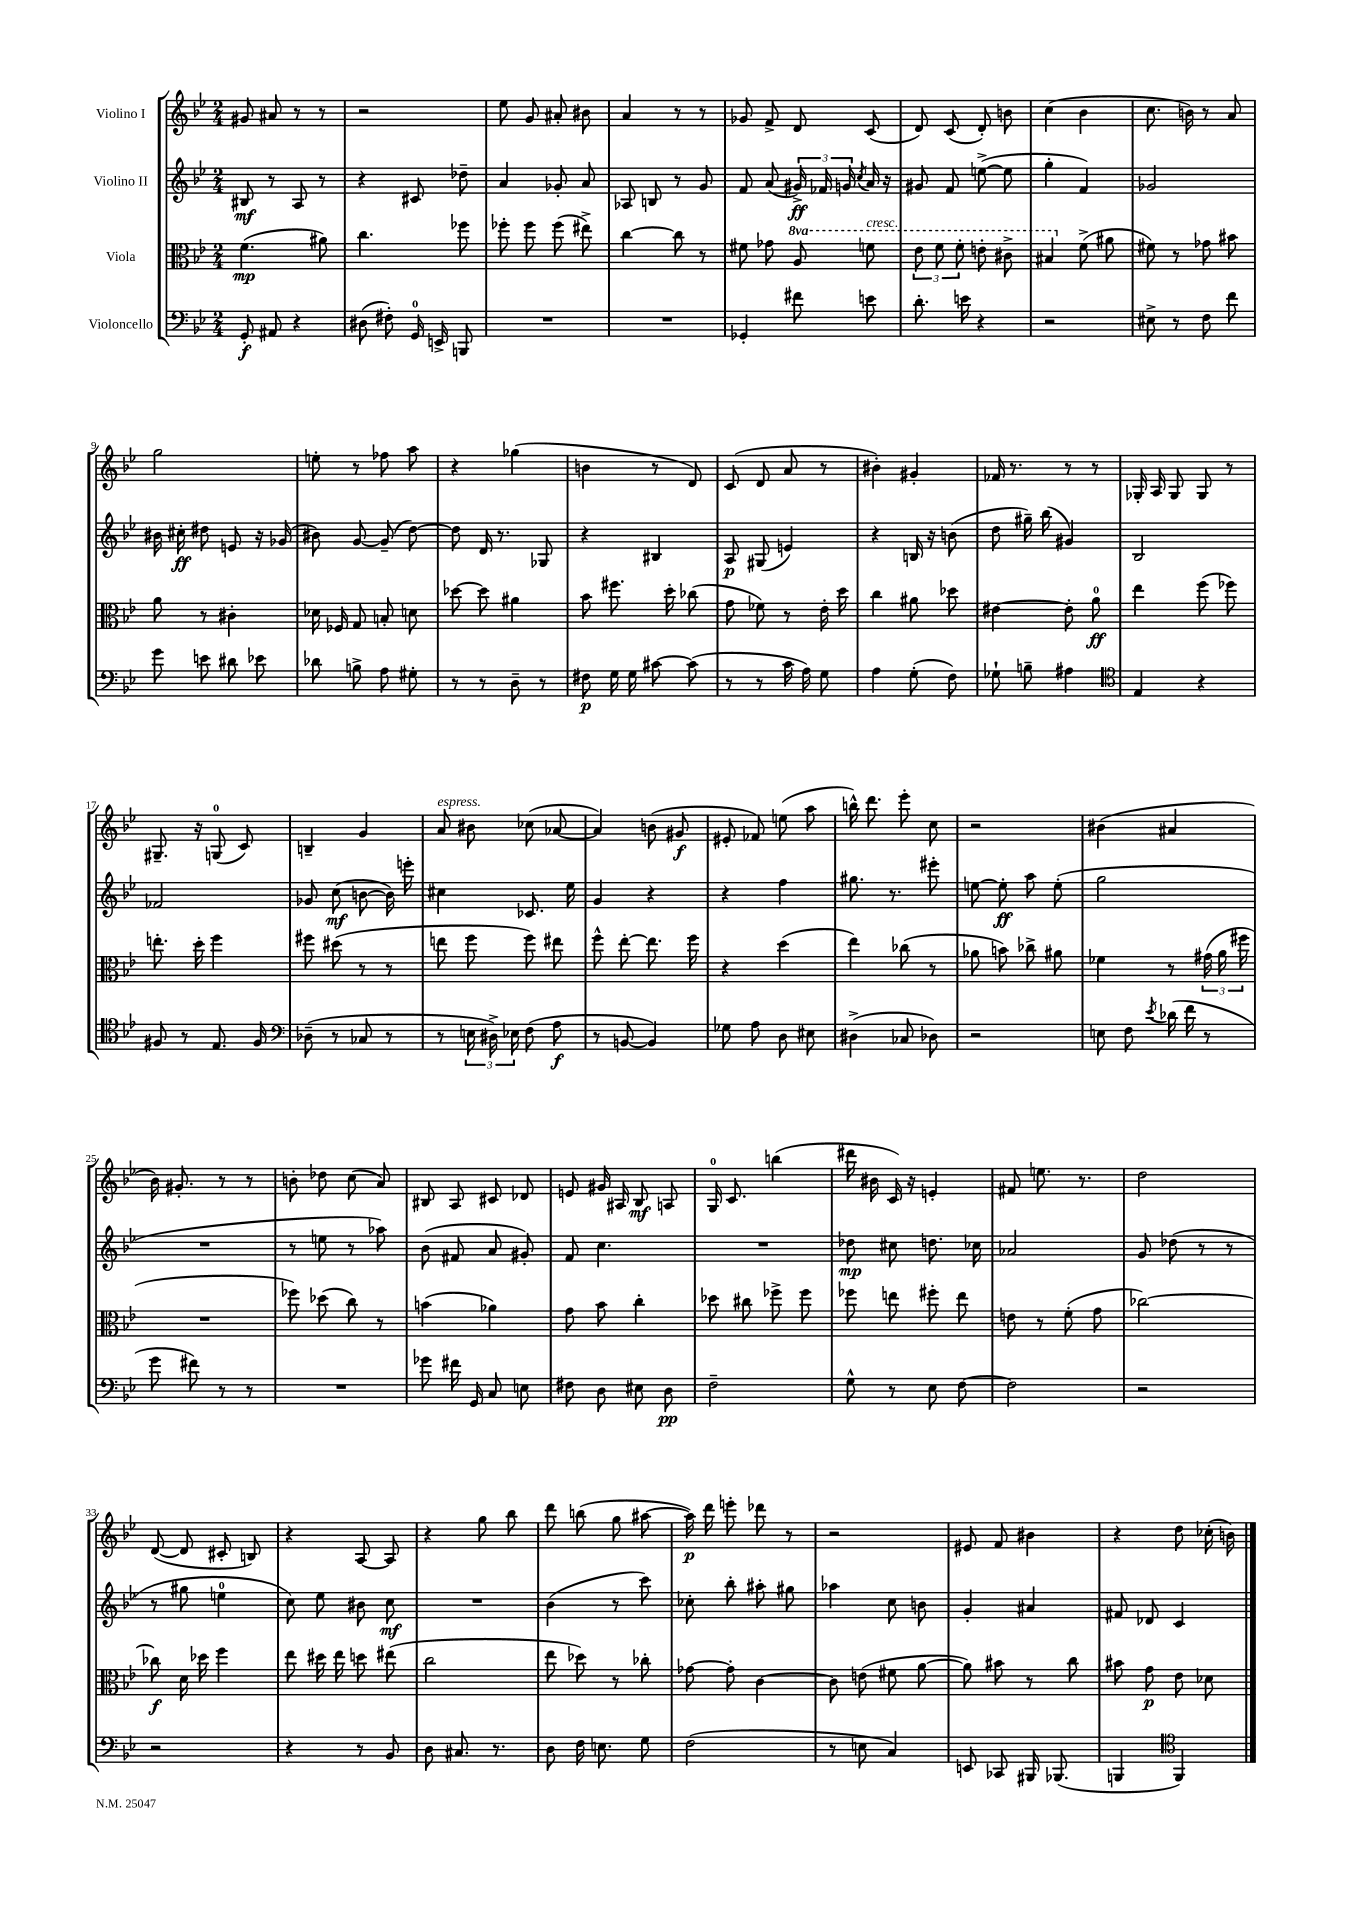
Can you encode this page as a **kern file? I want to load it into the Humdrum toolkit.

**kern	**dynam	**kern	**dynam	**kern	**dynam	**kern	**dynam
*part4	*part4	*part3	*part3	*part2	*part2	*part1	*part1
*staff4	*staff4	*staff3	*staff3	*staff2	*staff2	*staff1	*staff1
*I"Violoncello	*	*I"Viola	*	*I"Violino II	*	*I"Violino I	*
*clefF4	*	*clefC3	*	*clefG2	*	*clefG2	*
*k[b-e-]	*	*k[b-e-]	*	*k[b-e-]	*	*k[b-e-]	*
*M2/4	*	*M2/4	*	*M2/4	*	*M2/4	*
=1	=1	=1	=1	=1	=1	=1	=1
8GG'/	f	(4.f\	mp	8B#X/	mf	8g#X/	.
8AA#X/	.	.	.	8r	.	8a#X/	.
4r	.	.	.	8A/	.	8r	.
.	.	8a#X\)	.	8r	.	8r	.
=2	=2	=2	=2	=2	=2	=2	=2
(8D#X\	.	4.cc\	.	4r	.	2r	.
8F#X'\)	.	.	.	.	.	.	.
16GG/	.	.	.	8c#X/	.	.	.
16EEn^/	.	.	.	.	.	.	.
8BBBn/	.	8ff-X\	.	8dd-X~\	.	.	.
=3	=3	=3	=3	=3	=3	=3	=3
2r	.	8ff-X'\	.	4a/	.	8ee-\	.
.	.	8ff-\	.	.	.	8g/	.
.	.	(8ff-\	.	8g-X'/	.	8a#X'/	.
.	.	8ee#X^\)	.	8a/	.	8b#X\	.
=4	=4	=4	=4	=4	=4	=4	=4
2r	.	[4cc\	.	8A-X/	.	4a/	.
.	.	.	.	8Bn/	.	.	.
.	.	8cc\]	.	8r	.	8r	.
.	.	8r	.	8g/	.	8r	.
=5	=5	=5	=5	=5	=5	=5	=5
4GG-X'/	.	8f#X\	.	8f/	.	8g-X/	.
.	.	8g-X\	.	(8a/	.	8f^/	.
*	*	*8va	*	*	*	*	*
8f#X\	.	8a/	.	24g#X^/)	ff	8d/	.
.	.	.	.	24f-X/	.	.	.
.	.	.	.	24gn/	.	.	.
.	.	.	.	8qcc/	.	.	.
!	!	!LO:TX:a:i:t=cresc.	!	!	!	!	!
8en\	.	8ffn\	.	16a/	.	(8c/	.
.	.	.	.	16r	.	.	.
=6	=6	=6	=6	=6	=6	=6	=6
8.d'\	.	12ee-\	.	8g#X/	.	8d/)	.
.	.	12ff\	.	.	.	.	.
.	.	.	.	8f/	.	(8c/	.
.	.	12ff'\	.	.	.	.	.
16en\	.	.	.	.	.	.	.
4r	.	8een'\	.	([8een^\	.	8d'/)	.
.	.	8cc#X^\	.	8ee\]	.	8bn\	.
=7	=7	=7	=7	=7	=7	=7	=7
2r	.	4b#X/	.	4gg'\	.	(4cc\	.
*	*	*X8va	*	*	*	*	*
.	.	(8f^\	.	4f/)	.	4b-\	.
.	.	8a#X\	.	.	.	.	.
=8	=8	=8	=8	=8	=8	=8	=8
8E#X^\	.	8f#X\)	.	2g-X/	.	8.cc\	.
8r	.	8r	.	.	.	.	.
.	.	.	.	.	.	16bn\)	.
8F\	.	8g-X\	.	.	.	8r	.
8f\	.	8b#X\	.	.	.	8a/	.
!!LO:LB:g=z
=9	=9	=9	=9	=9	=9	=9	=9
8g\	.	8a\	.	16b#X\	.	2gg\	.
.	.	.	.	16cc#X'\	ff	.	.
8en\	.	8r	.	8dd#X\	.	.	.
8d#X\	.	4c#X'\	.	8en/	.	.	.
8e-X\	.	.	.	16r	.	.	.
.	.	.	.	(16g-X/	.	.	.
=10	=10	=10	=10	=10	=10	=10	=10
8d-X\	.	16d-X\	.	8b#X\)	.	8een'\	.
.	.	16F-X/	.	.	.	.	.
8Bn^\	.	8G/	.	[8g/	.	8r	.
8A\	.	8Bn'/	.	(8g~/]	.	8ff-X\	.
8G#X'\	.	8dn\	.	[8dd\)	.	8aa\	.
=11	=11	=11	=11	=11	=11	=11	=11
8r	.	[8dd-X\	.	8dd\]	.	4r	.
8r	.	8dd-\]	.	16d/	.	.	.
.	.	.	.	8.r	.	.	.
8D~\	.	4a#X\	.	.	.	(4gg-X\	.
8r	.	.	.	8G-X/	.	.	.
=12	=12	=12	=12	=12	=12	=12	=12
8F#X\	p	8b-\	.	4r	.	4bn\	.
16G\	.	8.ff#X\	.	.	.	.	.
16G\	.	.	.	.	.	.	.
[8c#X\	.	.	.	4B#X/	.	8r	.
.	.	16dd'\	.	.	.	.	.
(8c#\]	.	(8cc-X\	.	.	.	8d/)	.
=13	=13	=13	=13	=13	=13	=13	=13
8r	.	8g\	.	8A/	p	(8c/	.
8r	.	8f-X\)	.	(8G#X/	.	8d/	.
16c\	.	8r	.	4en/)	.	8a/	.
16A\)	.	.	.	.	.	.	.
8G\	.	16e-'\	.	.	.	8r	.
.	.	16dd\	.	.	.	.	.
=14	=14	=14	=14	=14	=14	=14	=14
4A\	.	4cc\	.	4r	.	4b#X'\)	.
(8G'\	.	8a#X\	.	16Bn/	.	4g#X'/	.
.	.	.	.	16r	.	.	.
8F\)	.	8dd-X\	.	(8bn\	.	.	.
=15	=15	=15	=15	=15	=15	=15	=15
8G-X`\	.	[4e#X\	.	8dd\	.	16f-X/	.
.	.	.	.	.	.	8.r	.
8Bn~\	.	.	.	16gg#X~\)	.	.	.
.	.	.	.	(16bb-\	.	.	.
4A#X\	.	8e#'\]	.	4g#X/)	.	8r	.
.	.	8a\	ff	.	.	8r	.
=16	=16	=16	=16	=16	=16	=16	=16
*clefC4	*	*	*	*	*	*	*
4E-/	.	4ee-\	.	2B-/	.	16G-X'/	.
.	.	.	.	.	.	16A/	.
.	.	.	.	.	.	8G-/	.
4r	.	(8ff\	.	.	.	8G-/	.
.	.	8ff-X\)	.	.	.	8r	.
!!LO:LB:g=z
=17	=17	=17	=17	=17	=17	=17	=17
8F#X/	.	8.een'\	.	2f-X/	.	8.G#X~/	.
8r	.	.	.	.	.	.	.
.	.	16dd'\	.	.	.	16r	.
8.E-/	.	4ff\	.	.	.	(8Gn/	.
.	.	.	.	.	.	8c/)	.
16F#/	.	.	.	.	.	.	.
=18	=18	=18	=18	=18	=18	=18	=18
*clefF4	*	*	*	*	*	*	*
(8D-X~\	.	8ff#X\	.	8g-X/	.	4Bn~/	.
8r	.	(8dd#X\	.	(8cc\	mf	.	.
8C-X/	.	8r	.	[8bn\	.	4g/	.
8r	.	8r	.	16b\])	.	.	.
.	.	.	.	16eeen'\	.	.	.
=19	=19	=19	=19	=19	=19	=19	=19
!	!	!	!	!	!	!LO:TX:a:i:t=espress.	!
8r	.	8een\	.	4cc#X\	.	8a/	.
24En\	.	8ff\	.	.	.	8b#X\	.
24D#X^\)	.	.	.	.	.	.	.
24E-X\	.	.	.	.	.	.	.
(8F\	.	8ff\)	.	8.c-X/	.	(8cc-X\	.
8A\	f	8ee#X\	.	.	.	[8a-X/	.
.	.	.	.	16ee-\	.	.	.
=20	=20	=20	=20	=20	=20	=20	=20
8r	.	8ff^^\	.	4g/	.	4a-/])	.
[8BBn/	.	[8ee-'\	.	.	.	.	.
4BB/])	.	8.ee-\]	.	4r	.	(8bn\	.
.	.	.	.	.	.	8g#X/	f
.	.	16ff\	.	.	.	.	.
=21	=21	=21	=21	=21	=21	=21	=21
8G-X\	.	4r	.	4r	.	8e#X'/	.
8A\	.	.	.	.	.	8f-X/)	.
8D\	.	(4dd\	.	4ff\	.	(8een\	.
8E#X\	.	.	.	.	.	8aa\	.
=22	=22	=22	=22	=22	=22	=22	=22
(4D#X^\	.	4ee-\)	.	8.gg#X\	.	16bbn^^\)	.
.	.	.	.	.	.	8.ddd\	.
.	.	.	.	8.r	.	.	.
8C-X/	.	(8cc-X\	.	.	.	8eee-'\	.
8D-X\)	.	8r	.	8eee#X'\	.	8cc\	.
=23	=23	=23	=23	=23	=23	=23	=23
2r	.	8a-X\	.	[8een\	.	2r	.
.	.	8bn\)	.	8ee'\]	ff	.	.
.	.	8cc-X^\	.	8aa\	.	.	.
.	.	8a#X\	.	(8ee'\	.	.	.
=24	=24	=24	=24	=24	=24	=24	=24
8En\	.	4f-X\	.	2gg\	.	(4b#X\	.
8F\	.	.	.	.	.	.	.
8qe-/	.	.	.	.	.	.	.
(16d-X\	.	8r	.	.	.	4a#X/	.
16f\	.	.	.	.	.	.	.
8r	.	(24g#X\	.	.	.	.	.
.	.	24a\	.	.	.	.	.
.	.	24ff#X\	.	.	.	.	.
!!LO:LB:g=z
=25	=25	=25	=25	=25	=25	=25	=25
8g\	.	2r	.	2r	.	16b-\)	.
.	.	.	.	.	.	8.g#X'/	.
8f#X\)	.	.	.	.	.	.	.
8r	.	.	.	.	.	8r	.
8r	.	.	.	.	.	8r	.
=26	=26	=26	=26	=26	=26	=26	=26
2r	.	8ff-X\)	.	8r	.	8bn'\	.
.	.	(8dd-X\	.	8een\	.	8dd-X\	.
.	.	8cc\)	.	8r	.	(8cc\	.
.	.	8r	.	8aa-X\)	.	8a/)	.
=27	=27	=27	=27	=27	=27	=27	=27
8g-X\	.	(4bn\	.	(8b-\	.	8B#X/	.
16f#X\	.	.	.	8f#X/	.	8A/	.
16GG/	.	.	.	.	.	.	.
8C/	.	4a-X\)	.	8a/	.	8c#X/	.
8En\	.	.	.	8g#X'/)	.	8d-X/	.
=28	=28	=28	=28	=28	=28	=28	=28
8F#X\	.	8g\	.	8f/	.	8en/	.
8D\	.	8b-\	.	4.cc\	.	16g#X/	.
.	.	.	.	.	.	16A#X/	.
8E#X\	.	4cc'\	.	.	.	8B-/	mf
8D\	pp	.	.	.	.	8An/	.
=29	=29	=29	=29	=29	=29	=29	=29
2F~\	.	8dd-X\	.	2r	.	16G/	.
.	.	.	.	.	.	8.c/	.
.	.	8cc#X\	.	.	.	.	.
.	.	8ff-X^\	.	.	.	(4bbn\	.
.	.	8ff-\	.	.	.	.	.
=30	=30	=30	=30	=30	=30	=30	=30
8G^^\	.	8ff-X\	.	8dd-X\	mp	16ddd#X\	.
.	.	.	.	.	.	16b#X\	.
8r	.	8een\	.	8cc#X\	.	16c/)	.
.	.	.	.	.	.	16r	.
8E-\	.	8ff#X'\	.	8.ddn\	.	4en'/	.
[8F\	.	8ee\	.	.	.	.	.
.	.	.	.	16cc-X\	.	.	.
=31	=31	=31	=31	=31	=31	=31	=31
2F\]	.	8en\	.	2a-X/	.	8f#X/	.
.	.	8r	.	.	.	8.een\	.
.	.	(8f'\	.	.	.	.	.
.	.	.	.	.	.	8.r	.
.	.	8g\	.	.	.	.	.
=32	=32	=32	=32	=32	=32	=32	=32
2r	.	[2cc-X\)	.	8g/	.	2dd\	.
.	.	.	.	(8dd-X\	.	.	.
.	.	.	.	8r	.	.	.
.	.	.	.	8r	.	.	.
!!LO:LB:g=z
=33	=33	=33	=33	=33	=33	=33	=33
2r	.	8cc-X\]	f	8r	.	([8d/	.
.	.	16d\	.	8gg#X\	.	8d/]	.
.	.	16dd-X\	.	.	.	.	.
.	.	4ff\	.	4een\	.	8c#X'/	.
.	.	.	.	.	.	8Bn/)	.
=34	=34	=34	=34	=34	=34	=34	=34
4r	.	8ee-\	.	8cc\)	.	4r	.
.	.	16dd#X\	.	8ee-\	.	.	.
.	.	16ee-\	.	.	.	.	.
8r	.	8ddn\	.	8b#X\	.	[8A/	.
8BB-/	.	(8ee#X\	.	8cc\	mf	8A/]	.
=35	=35	=35	=35	=35	=35	=35	=35
8D\	.	2cc\	.	2r	.	4r	.
8.C#X/	.	.	.	.	.	.	.
.	.	.	.	.	.	8gg\	.
8.r	.	.	.	.	.	.	.
.	.	.	.	.	.	8bb-\	.
=36	=36	=36	=36	=36	=36	=36	=36
8D\	.	8ee-\	.	(4b-\	.	8ddd\	.
16F\	.	8dd-X\)	.	.	.	(8bbn\	.
8.En\	.	.	.	.	.	.	.
.	.	8r	.	8r	.	8gg\	.
8G\	.	8cc-X'\	.	8ccc\)	.	[8aa#X\	.
=37	=37	=37	=37	=37	=37	=37	=37
(2F\	.	[8g-X\	.	8cc-X'\	.	16aa#\])	p
.	.	.	.	.	.	16ddd\	.
.	.	8g-'\]	.	8bb-'\	.	8eeen'\	.
.	.	[4c\	.	8aa#X'\	.	8ddd-X\	.
.	.	.	.	8gg#X\	.	8r	.
=38	=38	=38	=38	=38	=38	=38	=38
8r	.	8c\]	.	4aa-X\	.	2r	.
8En\	.	(8en\	.	.	.	.	.
4C/)	.	8f#X\	.	8cc\	.	.	.
.	.	[8a\	.	8bn\	.	.	.
=39	=39	=39	=39	=39	=39	=39	=39
8EEn/	.	8a\])	.	4g'/	.	8e#X/	.
8CC-X/	.	8b#X\	.	.	.	8f/	.
16BBB#X/	.	8r	.	4a#X/	.	4b#X\	.
(8.BBB-X/	.	.	.	.	.	.	.
.	.	8cc\	.	.	.	.	.
=40	=40	=40	=40	=40	=40	=40	=40
4BBBn/	.	8b#X\	.	8f#X/	.	4r	.
.	.	8g\	p	8d-X/	.	.	.
*clefC4	*	*	*	*	*	*	*
4FF/)	.	8e-\	.	4c/	.	8dd\	.
.	.	8d-X\	.	.	.	(16cc-X'\	.
.	.	.	.	.	.	16bn\)	.
==	==	==	==	==	==	==	==
*-	*-	*-	*-	*-	*-	*-	*-
